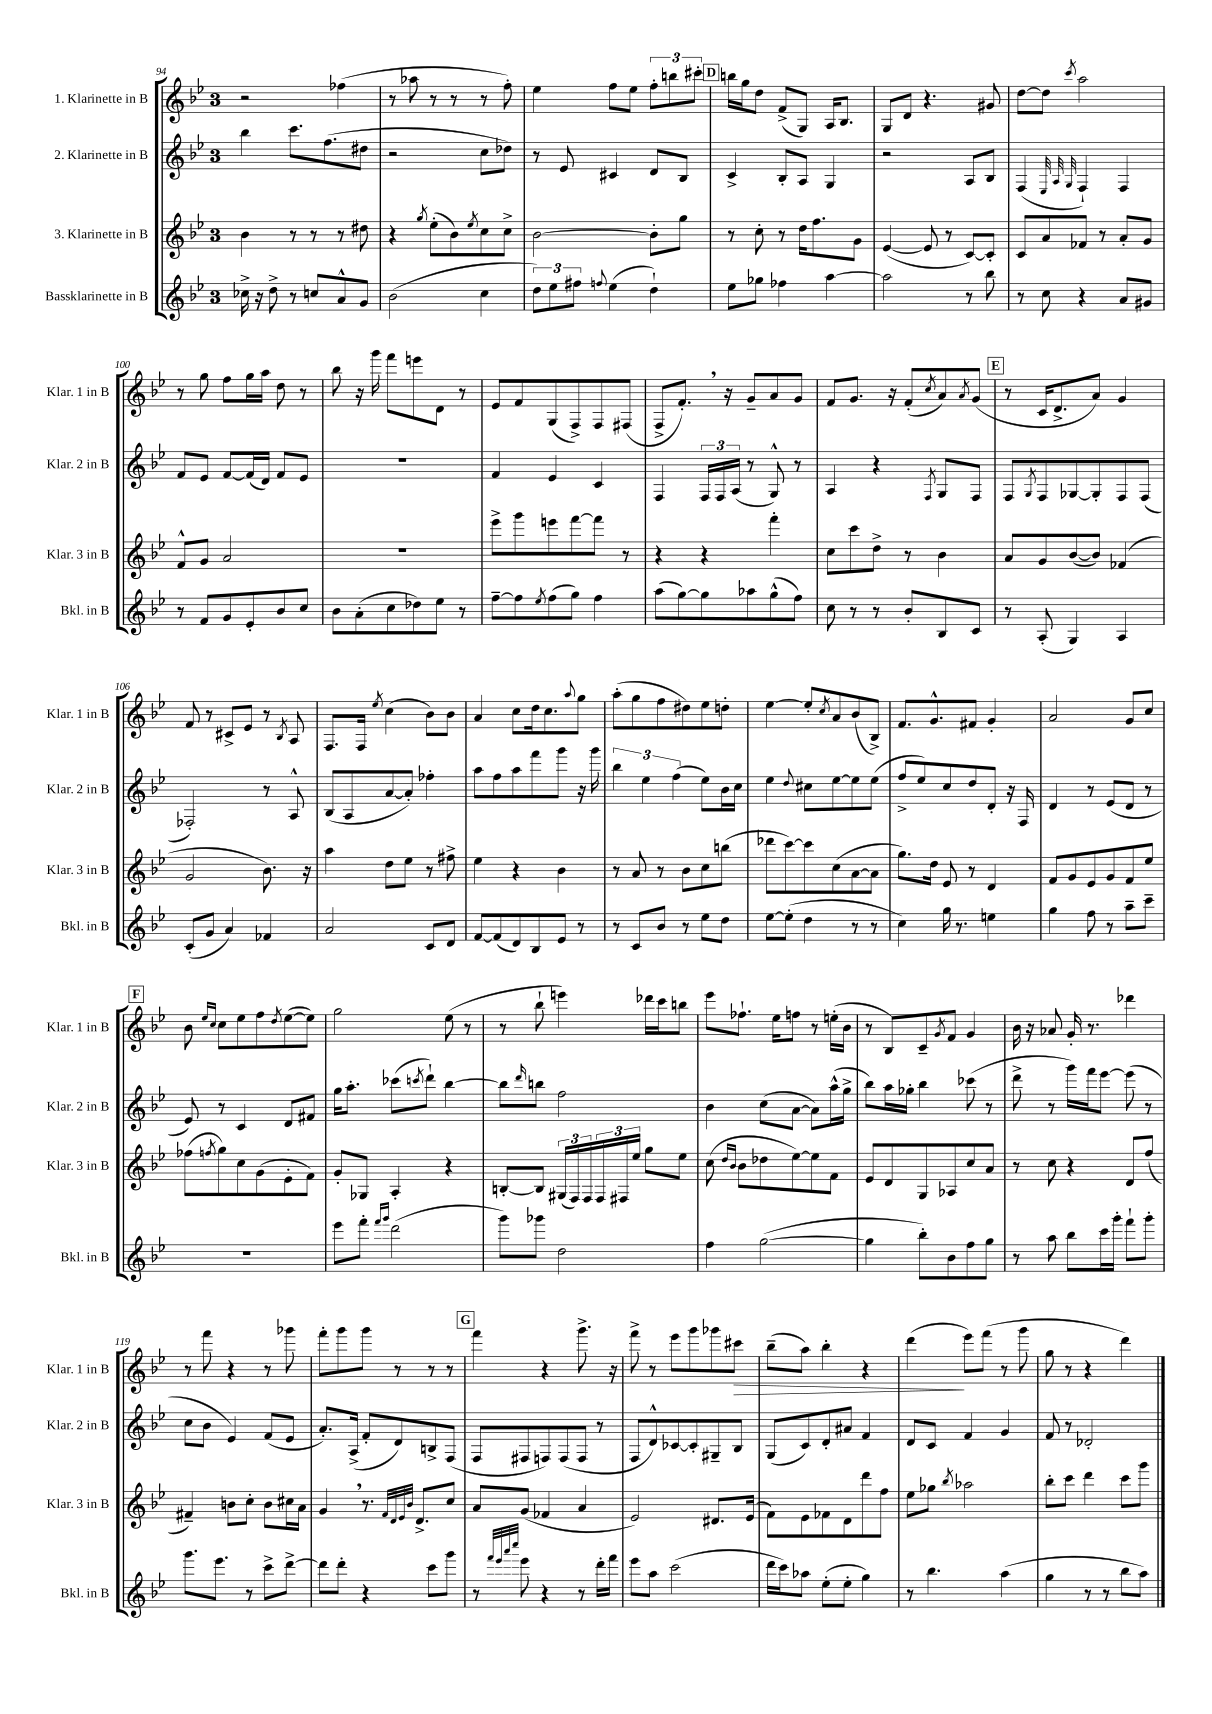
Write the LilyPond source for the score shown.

<<
\new StaffGroup <<
\new Staff = "s0" \with { instrumentName = "1. Klarinette in B" shortInstrumentName = "Klar. 1 in B" } {
    \clef treble \key bes \major \once \override Staff.TimeSignature.style = #'single-digit \time 3/4
    r2 fes''4( |
    r8 aes''8 r8 r8 r8 f''8-.) |
    ees''4 f''8 ees''8 \tuplet 3/2 { f''8-. b''8 cis'''8-. } |
    \mark \markup { \box "D" } b''16 g''16 d''8 f'8->( g8) a16 bes8. |
    g8 d'8 r4. gis'8 |
    d''8~ d''8 \acciaccatura { c'''8 } a''2 |
    r8 g''8 f''8 g''16 a''16 d''8 r8 |
    bes''8 r16 g'''16 f'''8 e'''8 d'8 r8 |
    ees'8 f'8 g8( f8->) f8 fis8( |
    f8-> f'8.-.) \breathe r16 g'8-- a'8 g'8 |
    f'8 g'8. r16 f'8-.( \acciaccatura { c''8 } a'8) \acciaccatura { a'8 } g'8( |
    \mark \markup { \box "E" } r8 c'16 d'8.-> a'8) g'4 |
    f'8 r8 cis'8-> ees'8 r8 \acciaccatura { bes8 } a8 |
    f8. f16 \acciaccatura { ees''8 } c''4( bes'8) bes'8 |
    a'4 c''8 d''16 c''8. \appoggiatura { a''8 } g''8 |
    a''8-.( g''8 f''8 dis''8) ees''8 d''8-. |
    ees''4~ ees''8-. \acciaccatura { c''8 } a'8 bes'8( bes8->) |
    f'8. g'8.-^ fis'8 g'4-. |
    a'2 g'8 c''8 |
    \mark \markup { \box "F" } bes'8 \grace { ees''16 c''16 } c''8 ees''8 f''8 \acciaccatura { d''8 } ees''8~( ees''8) |
    g''2 ees''8( r8 |
    r8 bes''8-! e'''4) des'''16 c'''16 b''8 |
    ees'''8 fes''8.-! ees''16 f''8 r8 e''16-.( bes'16 |
    r8 bes8) c'8-- \acciaccatura { g'8 } f'8 g'4 |
    bes'16 r16 aes'8 g'16-. r8. des'''4 |
    r8 f'''8 r4 r8 ges'''8 |
    f'''8-. g'''8 g'''8 r8 r8 r8 |
    \mark \markup { \box "G" } f'''4 r4 g'''8.-> r16 |
    f'''8-> r8 ees'''8 g'''8 ges'''8 cis'''8\> |
    bes''8--( a''8) bes''4-. r4 |
    d'''4\!( ees'''8) f'''8( r8 g'''8 |
    g''8 r8 r4 d'''4) \bar "|." |
}
\new Staff = "s1" \with { instrumentName = "2. Klarinette in B" shortInstrumentName = "Klar. 2 in B" } {
    \clef treble \key bes \major \once \override Staff.TimeSignature.style = #'single-digit \time 3/4
    bes''4 c'''8. f''8.( dis''8 |
    r2 c''8 des''8) |
    r8 ees'8 cis'4 d'8 bes8 |
    \mark \markup { \box "D" } c'4-> bes8-. a8 g4 |
    r2 a8 bes8 |
    f4( \grace { ees32 a32 g32 } f4-!) f4 |
    f'8 ees'8 f'8~ f'16( d'16) f'8 ees'8 |
    R2. |
    f'4 ees'4 c'4 |
    f4 \tuplet 3/2 { f16 f16 a16( } r8 g8-^) r8 |
    a4 r4 \acciaccatura { f8 } g8 f8 |
    \mark \markup { \box "E" } f8 \acciaccatura { g8 } f8 ges8~ ges8-. f8 f8( |
    fes2-.) r8 a8-^ |
    bes8( a8 a'8~ a'8-.) fes''4-. |
    a''8 f''8 a''8 f'''8 g'''8 r16 g'''16 |
    \tuplet 3/2 { bes''4 ees''4 f''4( } ees''8) bes'16 c''16 |
    ees''4 \appoggiatura { d''8 } cis''8 ees''8~ ees''8 ees''8( |
    f''8-> ees''8) c''8 d''8 d'8-. r16 f16 |
    d'4 r8 ees'8( d'8 r8 |
    \mark \markup { \box "F" } ees'8) r8 c'4 d'8 fis'8 |
    g''16 a''8.-. ces'''8( \acciaccatura { c'''8 } d'''8-!) bes''4~ |
    bes''8 \grace { d'''16 } b''8 f''2 |
    bes'4 c''8( a'8~ a'8) a''16-^( g''16-> |
    bes''8) a''16 ges''16-. bes''4 ces'''8( r8 |
    d'''8-> r8 g'''16) f'''16 ees'''8~ ees'''8( r8 |
    c''8 bes'8 ees'4) f'8( ees'8 |
    a'8.-.) a16->( f'8-. d'8) b8-> f8( |
    \mark \markup { \box "G" } f8 fis8 f8) f8( f8 r8 |
    f8 d'8-^) ces'8~ ces'8-. gis8-- bes8 |
    g8( c'8) d'8-. ais'8 f'4 |
    d'8 c'8 f'4 g'4 |
    f'8 r8 des'2-. \bar "|." |
}
\new Staff = "s2" \with { instrumentName = "3. Klarinette in B" shortInstrumentName = "Klar. 3 in B" } {
    \clef treble \key bes \major \once \override Staff.TimeSignature.style = #'single-digit \time 3/4
    bes'4 r8 r8 r8 dis''8 |
    r4 \acciaccatura { g''8 } ees''8-.( bes'8) \acciaccatura { ees''8 } c''8 c''8-> |
    bes'2~ bes'8-. g''8 |
    \mark \markup { \box "D" } r8 c''8-. r8 d''16 f''8. g'8 |
    ees'4~( ees'8 r8 c'8~) c'8-. |
    c'8 a'8 fes'8 r8 a'8-. g'8 |
    f'8-^ g'8 a'2 |
    R2. |
    ees'''8-> g'''8 e'''8 f'''8~ f'''8 r8 |
    r4 r4 f'''4-. |
    c''8 c'''8 d''8-> r8 bes'4 |
    \mark \markup { \box "E" } a'8 g'8 bes'8~( bes'8) fes'4( |
    g'2 bes'8.) r16 |
    a''4 d''8 ees''8 r8 fis''8-> |
    ees''4 r4 bes'4 |
    r8 a'8 r8 bes'8 c''8 b''8( |
    des'''8 c'''8~) c'''8 c''8( a'8~ a'8 |
    g''8.) d''16 ees'8 r8 d'4 |
    f'8 g'8 ees'8 g'8 f'8 ees''8 |
    \mark \markup { \box "F" } fes''8( \acciaccatura { f''8 } g''8) c''8 g'8( ees'8-. f'8) |
    g'8-. ges8 a4-. r4 |
    b8~-. b8 \tuplet 3/2 { gis16( f16) f16 } \tuplet 3/2 { f16 fis16 ees''16 } g''8 ees''8 |
    c''8( \grace { d''16 bes'16 } bes'8 des''8 ees''8~) ees''8 f'8 |
    ees'8 d'8 g8 aes8 c''8 a'8 |
    r8 c''8 r4 d'8 f''8( |
    fis'4--) b'8 c''8-. b'8 cis''16 a'16 |
    g'4 \breathe r8. \grace { f'32 d'32 ees'32 bes'32 } d'8.-> c''8 |
    \mark \markup { \box "G" } a'8 g'8( fes'4 a'4 |
    ees'2) dis'8. ees'16( |
    f'8) ees'8 fes'8 d'8 d'''8 f''8 |
    ees''8 ges''8 \acciaccatura { bes''8 } aes''2 |
    bes''8-. c'''8 d'''4 c'''8 g'''8 \bar "|." |
}
\new Staff = "s3" \with { instrumentName = "Bassklarinette in B" shortInstrumentName = "Bkl. in B" } {
    \clef treble \key bes \major \once \override Staff.TimeSignature.style = #'single-digit \time 3/4
    ces''16-> r16 d''8-> r8 c''8 a'8-^ g'8 |
    bes'2( c''4 |
    \tuplet 3/2 { d''8) ees''8 fis''8 } \appoggiatura { f''8 } ees''4( d''4-!) |
    \mark \markup { \box "D" } ees''8 ges''8 fes''4 a''4~ |
    a''2 r8 bes''8 |
    r8 c''8 r4 a'8 gis'8 |
    r8 f'8 g'8 ees'8-. bes'8 c''8 |
    bes'8 a'8-.( c''8 des''8) ees''8 r8 |
    f''8~-- f''8 \acciaccatura { ees''8 } f''8( g''8) f''4 |
    a''8( g''8~) g''8 aes''8 g''8-^( f''8) |
    c''8 r8 r8 bes'8-. bes8 c'8 |
    \mark \markup { \box "E" } r8 a8-.( g4) a4 |
    c'8-.( g'8 a'4) fes'4 |
    a'2 c'8 d'8 |
    f'8~ f'8( d'8) bes8 ees'8 r8 |
    r8 c'8 bes'8 r8 ees''8 d''8 |
    ees''8~ ees''8-.( d''4 r8 r8 |
    c''4) g''16 r8. e''4 |
    g''4 f''8 r8 a''8-- c'''8-- |
    \mark \markup { \box "F" } R2. |
    ees'''8 f'''8-. \grace { f'''16 g'''16 } d'''2( |
    g'''8) ges'''8 d''2 |
    f''4 g''2~( |
    g''4 bes''8-.) bes'8 f''8 g''8 |
    r8 a''8 bes''8 c'''16 g'''16-. f'''8-! g'''8-. |
    g'''8. ees'''8. r8 c'''8-> d'''8~-> |
    d'''8 d'''8-. r4 c'''8 g'''8 |
    \mark \markup { \box "G" } r8 \grace { f'''32 ees'''32 a'''32 c''''32 } ees'''8 r4 r8 d'''16-. f'''16 |
    ees'''8 a''8 c'''2( |
    d'''16 c'''16) aes''8 ees''8-.( ees''8-. g''4) |
    r8 bes''4. a''4( |
    g''4 r8 r8 bes''8 a''8) \bar "|." |
}
>>
>>
\layout { \context { \Score currentBarNumber = #94 } }
